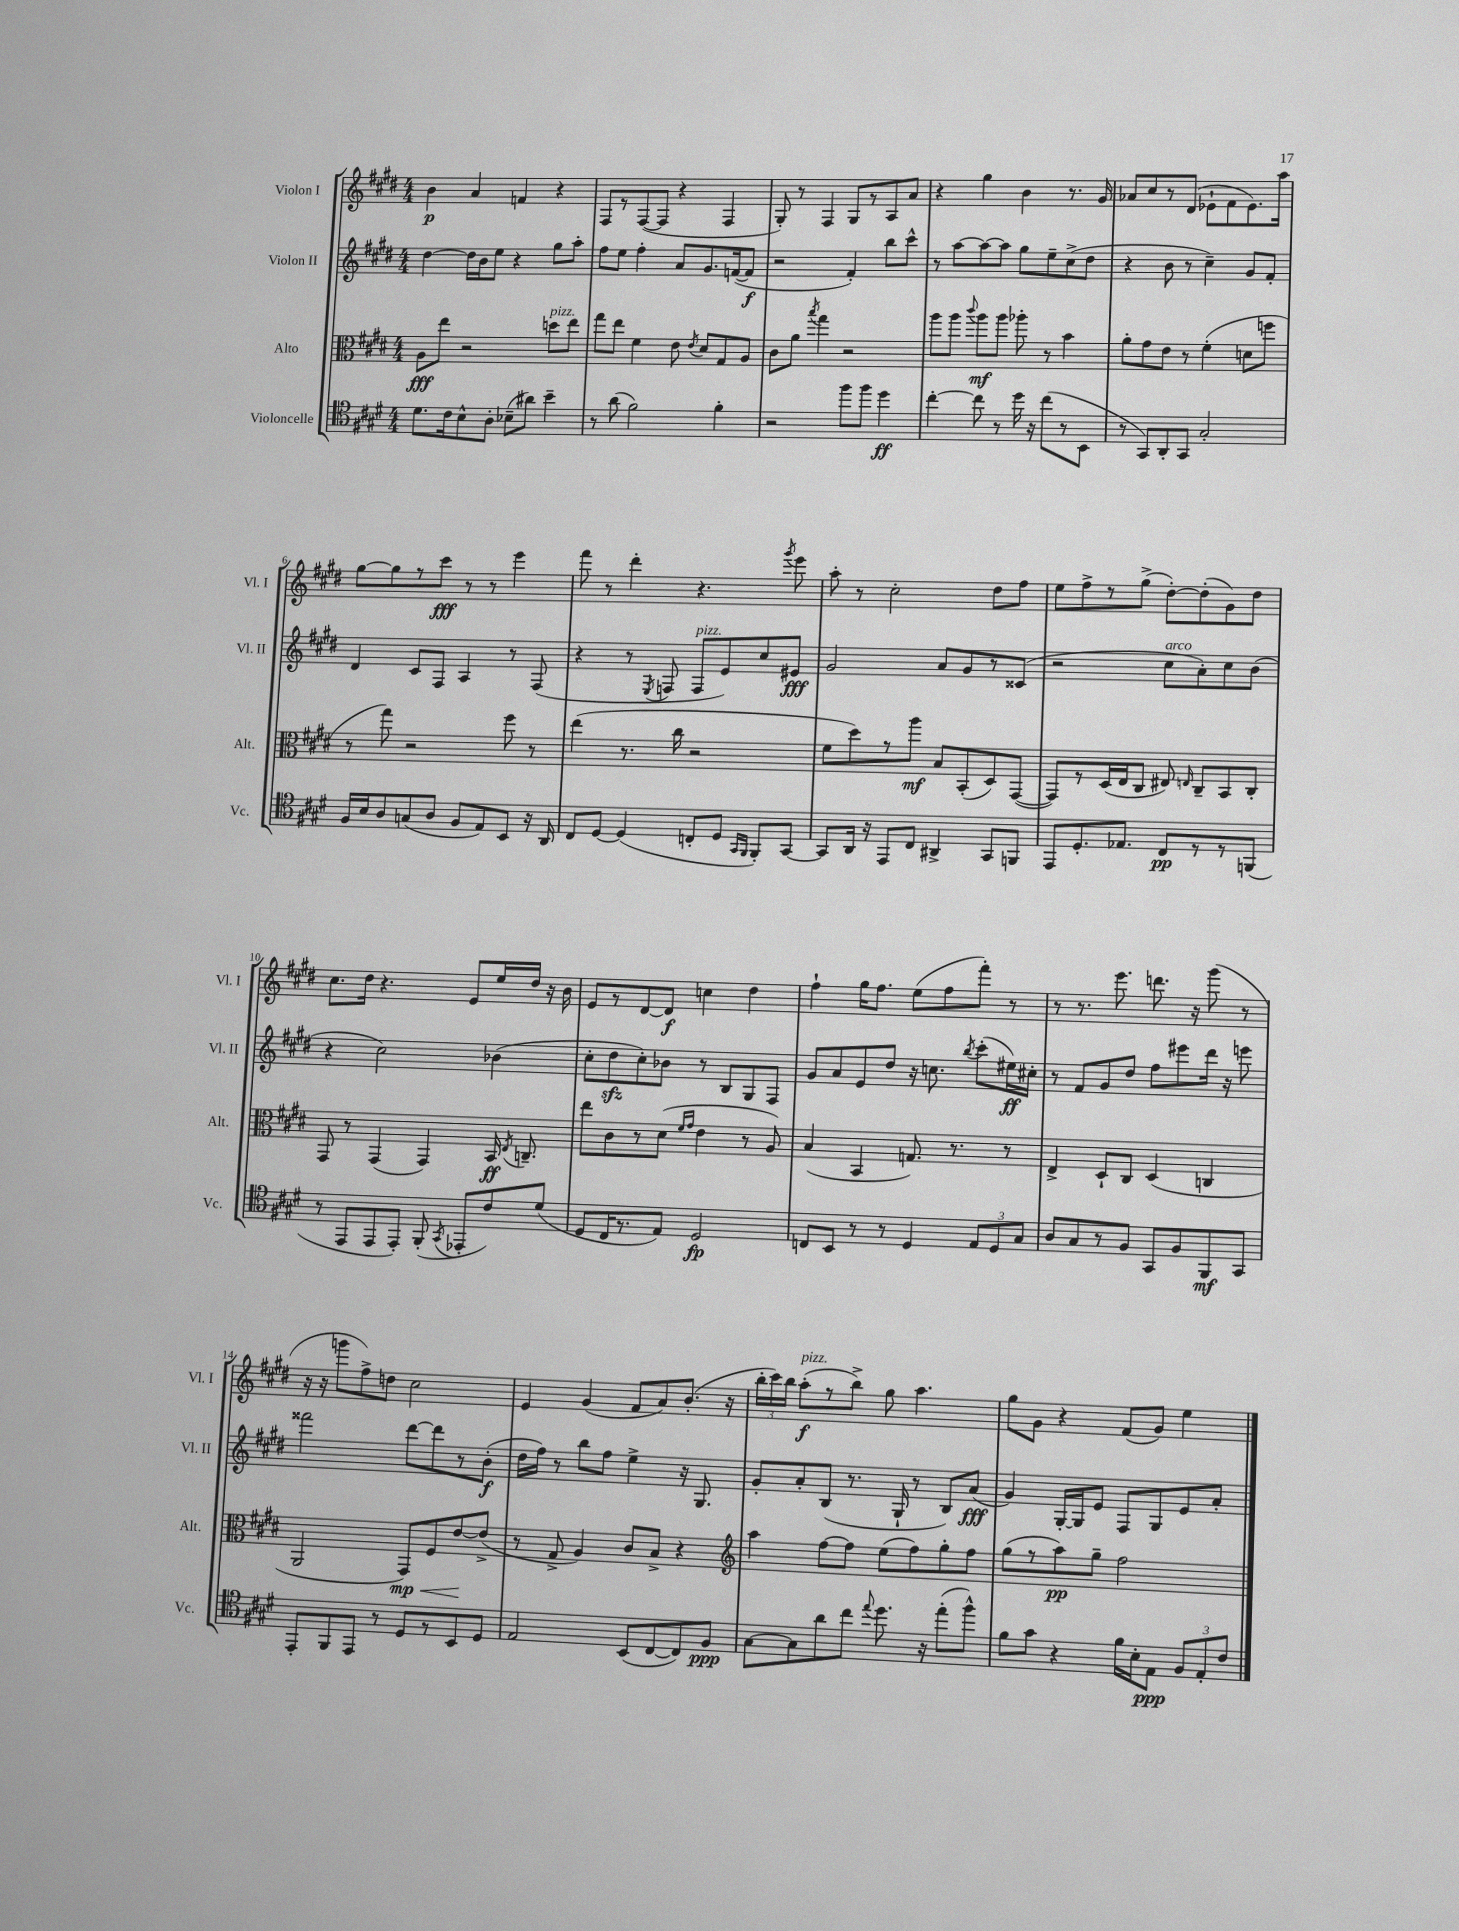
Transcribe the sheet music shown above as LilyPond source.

<<
\new StaffGroup <<
\new Staff = "s0" \with { instrumentName = "Violon I" shortInstrumentName = "Vl. I" } {
    \clef treble \key e \major \numericTimeSignature \time 4/4
    \autoBeamOff b'4\p a'4 f'4 r4 |
    fis8[ r8 fis8~( fis8] r4 fis4 |
    gis8-.) r8 fis4 gis8[ r8 a8 a'8] |
    r4 gis''4 b'4 r8. gis'16 |
    aes'8[ cis''8 r8 dis'8]( ees'8[-! fis'8 ees'8.) a''16] |
    gis''8[~ gis''8 r8 cis'''8]\fff r8 r8 e'''4 |
    fis'''8 r8 dis'''4-. r4. \acciaccatura { gis'''8 } e'''8 |
    a''8-. r8 cis''2-. dis''8[ fis''8] |
    e''8[ fis''8-> r8 gis''8]->( dis''8[~-.) dis''8-.( gis'8) dis''8] |
    cis''8.[ dis''16] r4. e'8[ e''16 dis''16] r16 b'16 |
    e'8[ r8 dis'8~ dis'8]\f c''4 dis''4 |
    fis''4-! gis''16[ fis''8.] e''8[( fis''8 fis'''8]-.) r8 |
    r8 r8. e'''8. d'''8. r16 gis'''8( r8 |
    r16 r16 g'''8[ fis''8->) d''8] cis''2 |
    e'4 gis'4( fis'8[ a'8) b'8.]-.( r16 |
    \tuplet 3/2 { b''16[-. cis'''16) b''16] } a''8[-.\f^\markup { \italic "pizz." }( r8 b''8]->) gis''8 a''4. |
    gis''8[ gis'8] r4 fis'8[( gis'8]) e''4 \bar "|." |
}
\new Staff = "s1" \with { instrumentName = "Violon II" shortInstrumentName = "Vl. II" } {
    \clef treble \key e \major \numericTimeSignature \time 4/4
    \autoBeamOff dis''4~ dis''16[ b'16 e''8] r4 gis''8[ a''8]-. |
    fis''8[ e''8] fis''4-. a'8[ gis'8. f'16~( f'8]\f |
    r2 fis'4-.) b''8[ cis'''8]-^ |
    r8 a''8[~ a''8~ a''8] gis''8[ e''8-- cis''8->( dis''8] |
    r4 b'8 r8 cis''4--) gis'8[ fis'8]-. |
    dis'4 cis'8[ fis8] a4 r8 fis8( |
    r4 r8 \acciaccatura { e8 } f8 f8[^\markup { \italic "pizz." } e'8) cis''8 eis'8]\fff |
    gis'2 a'8[ gis'8 r8 cisis'8]( |
    r2 cis''8[^\markup { \italic "arco" } a'8-.) cis''8 b'8]( |
    r4 cis''2) bes'4( |
    cis''8[-. dis''8\sfz cis''8-.) bes'8] r8 b8[ gis8 fis8] |
    gis'8[ a'8 e'8 dis''8] r16 c''8. \acciaccatura { b''8 } cis'''8[-.( eis''16\ff) cis''16]-. |
    r8 fis'8[ gis'8 dis''8] fis''8[ eis'''8 dis'''16] r16 e'''8 |
    fisis'''2 dis'''8[~ dis'''8 r8 b'8]-.\f( |
    dis''16[ fis''16]) r8 b''8[ fis''8] e''4-> r16 gis8. |
    gis'8[-. a'8-. b8]( r8. gis16-! r8 b8[) a'8]\fff( |
    gis'4) gis16[~-. gis16 e'8] fis8[ gis8 e'8 a'8]-. \bar "|." |
}
\new Staff = "s2" \with { instrumentName = "Alto" shortInstrumentName = "Alt." } {
    \clef alto \key e \major \numericTimeSignature \time 4/4
    \autoBeamOff a8[\fff e''8] r2 d''8[^\markup { \italic "pizz." } e''8] |
    gis''8[ e''8] fis'4 e'8 \acciaccatura { e'8 } dis'8[ gis8 a8] |
    cis'8[ a'8] \acciaccatura { b''8 } gis''4 r2 |
    a''8[ a''8] \appoggiatura { cis'''8 } a''8[\mf a''8] aes''8-. r8 b'4 |
    a'8[-. gis'8 e'8] r8 fis'4-.( d'8[ f''8] |
    r8 gis''8) r2 fis''8 r8 |
    e''4( r8. cis''16 r2 |
    fis'8[ dis''8) r8 a''8]\mf b8[ b,8-.( dis8) gis,8]~( |
    gis,8[) r8 dis16( e16 cis8] eis8) \grace { e16 } cis8[-- b,8 cis8]-. |
    gis,8 r8 gis,4( gis,4) b,16\ff \acciaccatura { e8 } c8.-- |
    e''8[ cis'8 r8 dis'8]( \grace { fis'16[ gis'16] } e'4 r8 a8) |
    b4( b,4 g8.) r8. r8 |
    e4-> dis8[-! cis8] dis4( c4 |
    a,2 gis,8[\mp\<) fis8 e'8~\! e'8]->( |
    r8 gis8-> a4) cis'8[ b8]-> r4 |
    \clef treble a''4 fis''8[~ fis''8] e''8[( fis''8) gis''8-. fis''8] |
    gis''8[( r8 a''8\pp) gis''8]-- fis''2 \bar "|." |
}
\new Staff = "s3" \with { instrumentName = "Violoncelle" shortInstrumentName = "Vc." } {
    \clef tenor \key e \major \numericTimeSignature \time 4/4
    \autoBeamOff dis'8.[ cis'16 b8-^ a8]-. bes8[--( ais'8]) b'4-- |
    r8 a'8( fis'2) fis'4-. |
    r2 fis''8[ fis''8] dis''4\ff |
    cis''4~-. cis''8 r8 dis''16 r16 cis''8[( r8 b,8] |
    r8 gis,8[) a,8-. gis,8] gis2-. |
    fis16[ b16 a8 g8( a8] fis8[ e8) b,8] r16 a,16 |
    cis8[ dis8]~ dis4( c8[-. dis8] \grace { gis,16[ fis,16] } fis,8[-.) gis,8]~ |
    gis,8[ a,16] r16 e,8[ cis8] ais,4-> gis,8[ f,8] |
    e,8[ dis8.-. ees8.] cis8[\pp r8 r8 f,8]( |
    r8 e,8[ e,8 e,8]-.) fis,8-.( \acciaccatura { gis,8 } ees,8[-. cis'8) dis'8]( |
    dis8[ cis16 r8. e8]) dis2\fp |
    c8[ b,8] r8 r8 dis4 \tuplet 3/2 { e8[ dis8 gis8] } |
    a8[ gis8 r8 fis8] gis,8[ fis8 fis,8\mf gis,8] |
    e,8[-. fis,8 e,8] r8 dis8[ r8 b,8 dis8] |
    e2 b,8[( cis8~ cis8) fis8]\ppp |
    gis8[~ gis8 a'8 cis''8] \appoggiatura { e''8 } dis''8. r16 e''8[-.( fis''8]-^) |
    fis'8[ gis'8] r4 fis'16[ b16-. e8]\ppp \tuplet 3/2 { fis8[ e8-. cis'8] } \bar "|." |
}
>>
>>
